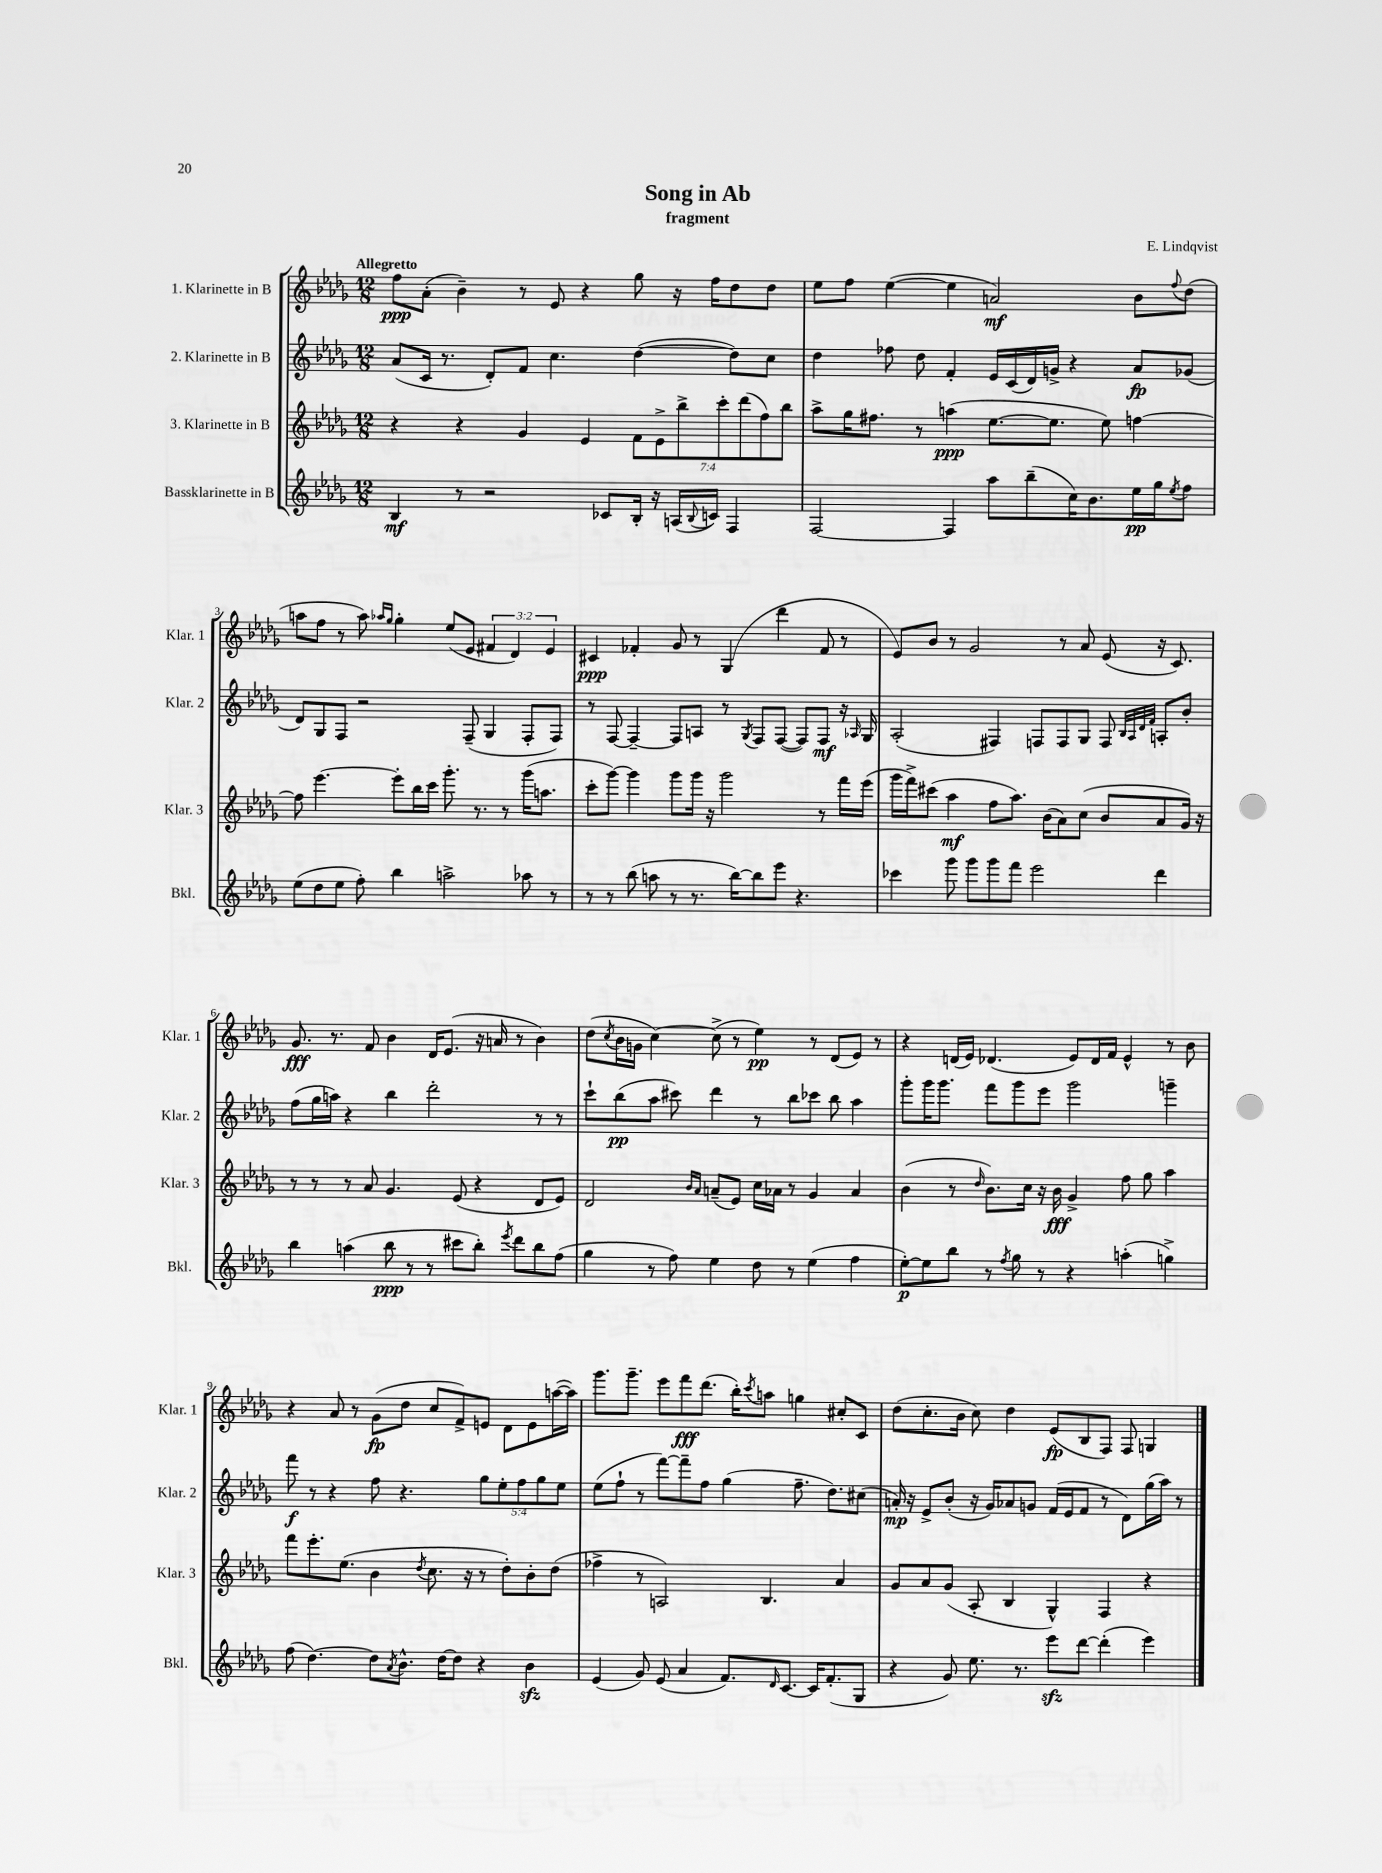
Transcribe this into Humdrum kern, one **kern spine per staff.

**kern	**dynam	**kern	**dynam	**kern	**dynam	**kern	**dynam
*part4	*part4	*part3	*part3	*part2	*part2	*part1	*part1
*staff4	*staff4	*staff3	*staff3	*staff2	*staff2	*staff1	*staff1
*I"Bassklarinette in B	*	*I"3. Klarinette in B	*	*I"2. Klarinette in B	*	*I"1. Klarinette in B	*
*I'Bkl.	*	*I'Klar. 3	*	*I'Klar. 2	*	*I'Klar. 1	*
*clefG2	*	*clefG2	*	*clefG2	*	*clefG2	*
*k[b-e-a-d-g-]	*	*k[b-e-a-d-g-]	*	*k[b-e-a-d-g-]	*	*k[b-e-a-d-g-]	*
*M12/8	*	*M12/8	*	*M12/8	*	*M12/8	*
=1	=1	=1	=1	=1	=1	=1	=1
!	!	!	!	!	!	!LO:TX:a:B:t=Allegretto	!
4B-/	mf	4r	.	(8a-/L	.	8ff\L	ppp
.	.	.	.	16c/Jk	.	(8a-'\J	.
.	.	.	.	8.r	.	.	.
8r	.	4r	.	.	.	4b-~\)	.
2r	.	.	.	8d-'/L)	.	.	.
.	.	4g-/	.	8f/J	.	8r	.
.	.	.	.	4.cc\	.	8e-/	.
.	.	4e-/	.	.	.	4r	.
8c-X/L	.	.	.	.	.	.	.
16B-'/Jk	.	14f\L	.	([4dd-\	.	8gg-\	.
16r	.	.	.	.	.	.	.
.	.	14e-^\	.	.	.	.	.
(16An/LL	.	.	.	.	.	16r	.
.	.	14bb-^\	.	.	.	.	.
8qqB-/	.	.	.	.	.	.	.
16cn/JJ)	.	.	.	.	.	16ff\KL	.
.	.	14ccc'\	.	.	.	.	.
4F/	.	.	.	8dd-\L])	.	8dd-\	.
.	.	(14ddd-\	.	.	.	.	.
.	.	14ff\)	.	.	.	.	.
.	.	.	.	8cc\J	.	8dd-\J	.
.	.	14bb-\J	.	.	.	.	.
=2	=2	=2	=2	=2	=2	=2	=2
[2F/	.	8aa-^\L	.	4dd-\	.	8ee-\L	.
.	.	16gg-\K	.	.	.	8ff\J	.
.	.	8.ff#X\J	.	.	.	.	.
.	.	.	.	8ff-X\	.	([4ee-\	.
.	.	8r	.	8dd-\	.	.	.
4F/]	.	(4aan\	ppp	4f'/	.	4ee-\]	.
8aa-\L	.	[8.ee-\L	.	16e-/LL	.	2an/)	mf
.	.	.	.	(16c/	.	.	.
(8bb-~\	.	.	.	16d-/)	.	.	.
.	.	8.ee-\J]	.	16gn^/JJ	.	.	.
16cc\K)	.	.	.	4r	.	.	.
8.b-\	.	.	.	.	.	.	.
.	.	8ee-\)	.	.	.	.	.
16ee-\L	pp	[4ffn\	.	8a-/L	fp	8b-\L	.
16gg-\J	.	.	.	.	.	.	.
8qee-/	.	.	.	.	.	8qqff/	.
8ff\J	.	.	.	(8g-X/J	.	(8dd-\J	.
!!LO:LB:g=z
=3	=3	=3	=3	=3	=3	=3	=3
(8ee-\L	.	8ff\]	.	8d-/L)	.	8aan\L	.
8dd-\	.	[4.eee-\	.	8G-/	.	8ff\J	.
8ee-\J	.	.	.	8F/J	.	8r	.
8ff'\)	.	.	.	2r	.	8aa\)	.
.	.	.	.	.	.	16qqaa-X/LL	.
.	.	.	.	.	.	16qqgg-/JJ	.
4bb-\	.	8eee-'\L]	.	.	.	4gg-'\	.
.	.	16bb-\L	.	.	.	.	.
.	.	16ccc\JJ	.	.	.	.	.
2aan^\	.	8.ggg-'\	.	.	.	(8ee-/L	.
.	.	.	.	(8F~/	.	8e-/J	.
.	.	8.r	.	.	.	.	.
.	.	.	.	4G-/	.	6f#X/	.
.	.	8r	.	.	.	.	.
.	.	.	.	.	.	6d-/)	.
8aa-X\	.	(16ggg-\KL	.	8F'/L	.	.	.
.	.	8.aan\J	.	.	.	.	.
.	.	.	.	.	.	6e-/	.
8r	.	.	.	8F/J)	.	.	.
=4	=4	=4	=4	=4	=4	=4	=4
8r	.	8ccc'\L	.	8r	.	4c#X/	ppp
8r	.	[8ggg-\J)	.	[8F/	.	.	.
(8bb-\	.	4ggg-\]	.	4F~/_	.	4f-X'/	.
8aan\	.	.	.	.	.	.	.
8r	.	8ggg-\L	.	8F/L]	.	8g-/	.
8.r	.	16ggg-\Jk	.	8An/J	.	8r	.
.	.	16r	.	.	.	.	.
.	.	2ggg-\	.	8r	.	(4G-/	.
[16bb-\KL)	.	.	.	.	.	.	.
.	.	.	.	8qG-/	.	.	.
8bb-\]	.	.	.	8F/L	.	.	.
8eee-\J	.	.	.	([8F/J	.	4ddd-\	.
4.r	.	.	.	8F/L])	.	.	.
.	.	8r	.	8F/J	mf	8f-/	.
.	.	16fff\LL	.	16r	.	8r	.
.	.	.	.	16qqA-X/	.	.	.
.	.	(16eee-\JJ	.	16G-/	.	.	.
=5	=5	=5	=5	=5	=5	=5	=5
4ccc-X\	.	16ggg-\LL	.	(2A-'/	.	8e-/L)	.
.	.	16fff^\J)	.	.	.	.	.
.	.	(8ccc#X\J	.	.	.	8b-/J	.
8ggg-\	.	4aa-\	mf	.	.	8r	.
8ggg-\L	.	.	.	.	.	2g-/	.
8ggg-\	.	8ff\L	.	4F#X/)	.	.	.
8fff\J	.	8.aa-\J)	.	.	.	.	.
2eee-\	.	.	.	8Fn/L	.	.	.
.	.	(16b-\KL	.	.	.	.	.
.	.	8a-\)	.	8F/	.	8r	.
.	.	(8cc\J	.	8G-/J	.	8a-/	.
.	.	8b-/L	.	8F/	.	(8e-/	.
.	.	.	.	32qqB-/LLL	.	.	.
.	.	.	.	32qqA-/	.	.	.
.	.	.	.	32qqd-/	.	.	.
.	.	.	.	32qqf/JJJ	.	.	.
4ddd-\	.	8a-/	.	8An'/L	.	16r	.
.	.	.	.	.	.	8.c/)	.
.	.	16g-/Jk)	.	8b-'/J	.	.	.
.	.	16r	.	.	.	.	.
!!LO:LB:g=z
=6	=6	=6	=6	=6	=6	=6	=6
4bb-\	.	8r	.	(8ff\L	.	8.g-/	fff
.	.	8r	.	16gg-\L	.	.	.
.	.	.	.	16aan\JJ)	.	8.r	.
(4aan\	.	8r	.	4r	.	.	.
.	.	8a-/	.	.	.	8f/	.
8bb-\	ppp	4.g-/	.	4bb-\	.	4b-\	.
8r	.	.	.	.	.	.	.
8r	.	.	.	2ddd-'\	.	16d-/KL	.
.	.	.	.	.	.	(8.e-/J	.
8ccc#X\L	.	(8e-/	.	.	.	.	.
8bb-'\J)	.	4r	.	.	.	16r	.
.	.	.	.	.	.	16an/	.
8qeee-/	.	.	.	.	.	.	.
8ddd-\L	.	.	.	.	.	8r	.
8bb-\	.	8d-/L	.	8r	.	4b-\)	.
(8ff\J	.	8e-/J)	.	8r	.	.	.
=7	=7	=7	=7	=7	=7	=7	=7
4gg-\	.	2d-/	.	8ccc`\L	.	(8dd-\L	.
.	.	.	.	.	.	8qcc/	.
.	.	.	.	(8bb-\	pp	16b-\L	.
.	.	.	.	.	.	16gn\JJ	.
8r	.	.	.	8aa-\J	.	[4cc\)	.
8ff\)	.	.	.	8ccc#X\)	.	.	.
.	.	16qqb-/LL	.	.	.	.	.
.	.	16qqa-/JJ	.	.	.	.	.
4ee-\	.	(8an~/L	.	4ddd-\	.	(8cc^\]	.
.	.	8e-/J)	.	.	.	8r	.
8dd-\	.	16cc\LL	.	8r	.	4ee-\)	pp
.	.	16a-X\JJ	.	.	.	.	.
8r	.	8r	.	8bb-\L	.	.	.
(4ee-\	.	4g-/	.	8ccc-X\J	.	8r	.
.	.	.	.	8bb-\	.	(8d-/L	.
4ff\	.	4a-/	.	4aa-\	.	8e-/J)	.
.	.	.	.	.	.	8r	.
=8	=8	=8	=8	=8	=8	=8	=8
[8ee-'\L)	p	(4b-\	.	8ggg-'\L	.	4r	.
8ee-\]	.	.	.	16ggg-\K	.	.	.
.	.	.	.	8.ggg-\J	.	.	.
8bb-\J	.	8r	.	.	.	(16dn/LL	.
.	.	.	.	.	.	16e-/JJ)	.
.	.	16qqdd-/	.	.	.	.	.
8r	.	8.b-\L)	.	8fff\L	.	(4.d-X/	.
8qff/	.	.	.	.	.	.	.
8gg-\	.	.	.	8ggg-\	.	.	.
.	.	16cc\Jk	.	.	.	.	.
8r	.	16r	.	8eee-\J	.	.	.
.	.	16b-\	fff	.	.	.	.
4r	.	4g-^/	.	2ggg-\	.	8e-/L)	.
.	.	.	.	.	.	16d-/L	.
.	.	.	.	.	.	16f/JJ	.
(4aan'\	.	8ff\	.	.	.	4e-^^/	.
.	.	8gg-\	.	.	.	.	.
4ggn^\)	.	4aa-\	.	4gggn~\	.	8r	.
.	.	.	.	.	.	8b-\	.
!!LO:LB:g=z
=9	=9	=9	=9	=9	=9	=9	=9
(8ff\	.	8fff\L	.	8fff\	f	4r	.
[4.dd-\)	.	8.eee-'\	.	8r	.	.	.
.	.	.	.	4r	.	8a-/	.
.	.	(8.ee-\J	.	.	.	.	.
.	.	.	.	.	.	8r	.
8dd-\L]	.	4b-\	.	8ff\	.	(8g-\L	fp
8qa-/	.	.	.	.	.	.	.
8.b-^^\J	.	.	.	4.r	.	8dd-\J	.
.	.	8qdd-/	.	.	.	.	.
.	.	8.cc\	.	.	.	8cc/L	.
[16dd-\KL	.	.	.	.	.	.	.
8dd-\J]	.	.	.	.	.	8f^/)	.
.	.	16r	.	.	.	.	.
4r	.	8r	.	10gg-\L	.	8en/J	.
.	.	.	.	10ee-'\	.	.	.
.	.	8dd-'\L)	.	.	.	8d-\L	.
.	.	.	.	10ff\	.	.	.
4b-zz\	.	8b-'\	.	.	.	8e\	.
.	.	.	.	10gg-\	.	.	.
.	.	(8dd-\J	.	.	.	([16aan\L	.
.	.	.	.	10ee-\J	.	.	.
.	.	.	.	.	.	16aa\JJ])	.
=10	=10	=10	=10	=10	=10	=10	=10
(4e-/	.	4ff-X^\	.	(8ee-\L	.	8.ggg-\L	.
.	.	.	.	8ff`\J	.	.	.
.	.	.	.	.	.	8.ggg-~\J	.
8g-/)	.	8r	.	8r	.	.	.
(8e-/	.	2An/)	.	[8fff\L)	.	8eee-\L	.
4a-/	.	.	.	8fff~\]	.	8fff\	fff
.	.	.	.	8ff\J	.	(8.ddd-\J	.
8.f/L)	.	.	.	(4gg-\	.	.	.
.	.	.	.	.	.	16bb-'\KL)	.
.	.	.	.	.	.	8qccc/	.
.	.	4.B-/	.	.	.	8aan\J	.
16qqd-/	.	.	.	.	.	.	.
[8.c/J	.	.	.	.	.	.	.
.	.	.	.	8.ff~\	.	4ggn\	.
16c/KL]	.	.	.	.	.	.	.
(8.f'/	.	.	.	8.dd-\L)	.	.	.
.	.	4a-/	.	.	.	8cc#X'/L	.
8G-/J	.	.	.	(8cc#X\J	.	8c/J	.
=11	=11	=11	=11	=11	=11	=11	=11
4r	.	8g-/L	.	16an'/)	mp	(8dd-\L	.
.	.	.	.	16r	.	.	.
.	.	8a-/	.	8e-^/L	.	8.cc'\	.
8g-/)	.	(8g-/J	.	(8b-'/J	.	.	.
.	.	.	.	.	.	16b-\Jk	.
8.ee-\	.	8A-'/	.	16r	.	8cc\)	.
.	.	.	.	16g-/KL)	.	.	.
.	.	4B-/	.	8a-X/	.	4dd-\	.
8.r	.	.	.	.	.	.	.
.	.	.	.	8gn/J	.	.	.
8eee-zz\L	.	4G-^^/)	.	(16f/LL	.	(8e-/L	fp
.	.	.	.	16e-/J	.	.	.
[8ddd-\J	.	.	.	8f/J	.	8B-/	.
(4ddd-'\]	.	4F/	.	8r	.	8F/J)	.
.	.	.	.	8d-\L)	.	8F/	.
4eee-\)	.	4r	.	(16gg-\L	.	4Gn/	.
.	.	.	.	16aa-\JJ)	.	.	.
.	.	.	.	8r	.	.	.
==	==	==	==	==	==	==	==
*-	*-	*-	*-	*-	*-	*-	*-
